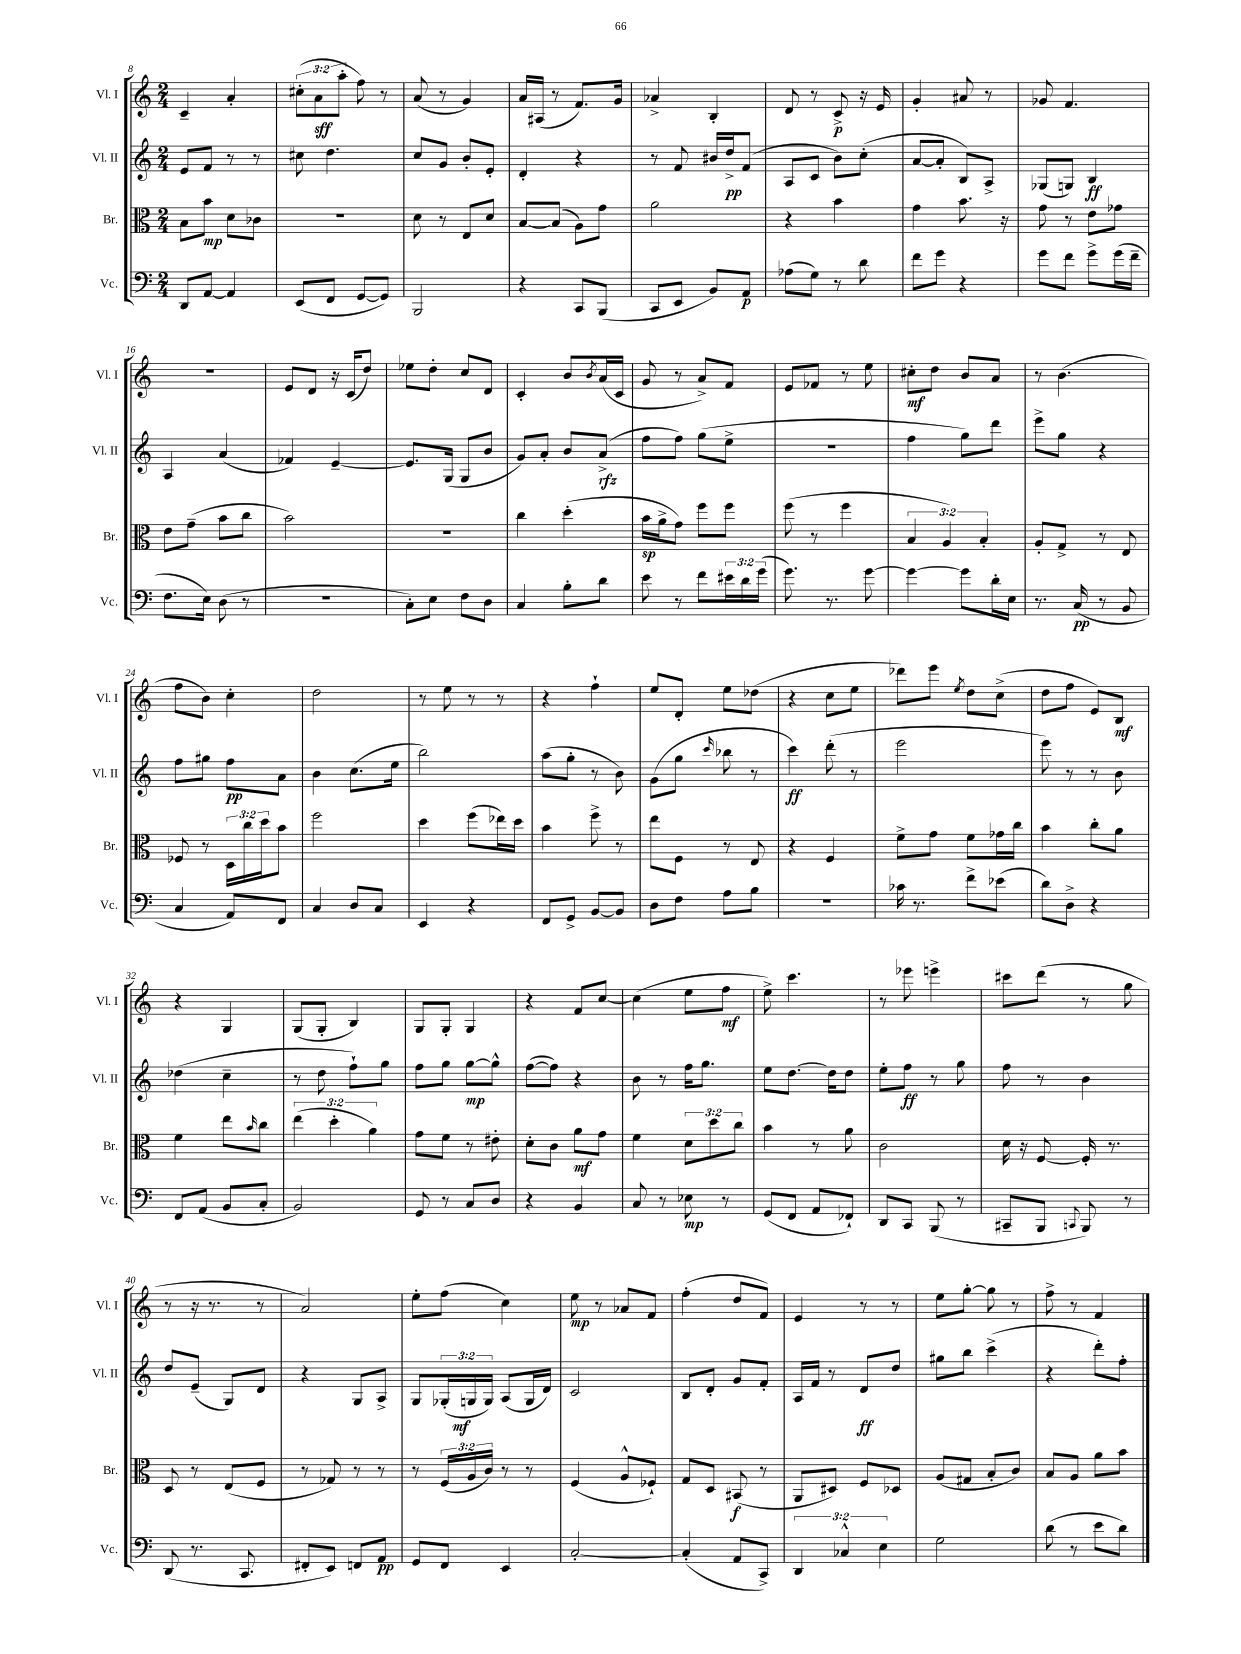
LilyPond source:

<<
\new StaffGroup <<
\new Staff = "s0" \with { instrumentName = "Vl. I" shortInstrumentName = "Vl. I" } {
    \clef treble \key c \major \numericTimeSignature \time 2/4 \override Staff.TupletNumber.text = #tuplet-number::calc-fraction-text
    c'4-- a'4-. |
    \tuplet 3/2 { cis''8-.( a'8\sff a''8-. } f''8) r8 |
    a'8( r8 g'4) |
    a'16 ais16( r8 f'8.) g'16 |
    aes'4-> b4-. |
    d'8 r8 c'8->\p r16 e'16 |
    g'4-. ais'8 r8 |
    ges'8 f'4. |
    R2 |
    e'8 d'8 r16 c'16( d''8) |
    ees''8 d''8-. c''8 d'8 |
    c'4-. b'8 \acciaccatura { b'8 } a'16( c'16 |
    g'8 r8 a'8->) f'8 |
    e'8 fes'8 r8 e''8 |
    cis''8-.\mf d''8 b'8 a'8 |
    r8 b'4.( |
    f''8 b'8) c''4-. |
    d''2 |
    r8 e''8 r8 r8 |
    r4 f''4-! |
    e''8 d'8-. e''8 des''8( |
    r4 c''8 e''8 |
    des'''8) e'''8 \acciaccatura { e''8 } d''8 c''8->( |
    d''8 f''8 e'8) b8\mf |
    r4 g4 |
    g8( g8-. b4) |
    g8 g8-. g4 |
    r4 f'8 c''8~ |
    c''4( e''8 f''8\mf |
    e''8->) c'''4. |
    r8 ees'''8 e'''4-> |
    cis'''8 d'''8( r8 g''8 |
    r8 r16 r8. r8 |
    a'2) |
    e''8-. f''8( c''4) |
    e''8\mp r8 aes'8 f'8 |
    f''4-.( d''8 f'8) |
    e'4 r8 r8 |
    e''8 g''8~-. g''8 r8 |
    f''8-> r8 f'4 \bar "|." |
}
\new Staff = "s1" \with { instrumentName = "Vl. II" shortInstrumentName = "Vl. II" } {
    \clef treble \key c \major \numericTimeSignature \time 2/4 \override Staff.TupletNumber.text = #tuplet-number::calc-fraction-text
    e'8 f'8 r8 r8 |
    cis''8 d''4. |
    c''8 g'8 b'8-. e'8-. |
    d'4-. r4 |
    r8 f'8 bis'16 d''16->\pp f'8( |
    a8 c'8 b'8) c''8-.( |
    a'8~ a'8-. b8) a8-> |
    ges8( g8) b4\ff |
    a4 a'4( |
    fes'4) e'4~-- |
    e'8. g16( g8 b'8 |
    g'8) a'8-. b'8 a'8->\rfz( |
    f''8 f''8) g''8( e''8-> |
    r2 |
    f''4 g''8) d'''8 |
    e'''8-> g''8 r4 |
    f''8 gis''8 f''8\pp a'8 |
    b'4 c''8.( e''16 |
    b''2) |
    a''8( g''8-. r8 b'8) |
    g'8( g''8 \grace { c'''16 } bes''8 r8 |
    c'''4\ff) d'''8-.( r8 |
    e'''2 |
    e'''8) r8 r8 b'8 |
    des''4( c''4-- |
    r8 d''8 f''8-!) g''8 |
    f''8 g''8 g''8~\mp g''8-^ |
    f''8~( f''8) r4 |
    b'8 r8 f''16 g''8. |
    e''8 d''8.~ d''16 d''8 |
    e''8-. f''8\ff r8 g''8 |
    f''8 r8 b'4 |
    d''8 e'8--( g8) d'8 |
    r4 g8 a8-> |
    g8 \tuplet 3/2 { ges16-.( g16\mf g16) } a8( g16 d'16) |
    c'2 |
    b8 d'8-. g'8 f'8-. |
    a16 f'16 r8 d'8\ff d''8 |
    gis''8 b''8 c'''4->( |
    r4 d'''8-.) f''8-. \bar "|." |
}
\new Staff = "s2" \with { instrumentName = "Br." shortInstrumentName = "Br." } {
    \clef alto \key c \major \numericTimeSignature \time 2/4 \override Staff.TupletNumber.text = #tuplet-number::calc-fraction-text
    b8 b'8\mp d'8 ces'8 |
    R2 |
    d'8 r8 e8 d'8 |
    b8~ b8( a8) g'8 |
    a'2 |
    r4 b'4 |
    g'4 b'8. r16 |
    g'8 r8 e'8 ges'8 |
    e'8 g'8--( b'8 c''8 |
    b'2) |
    R2 |
    c''4 d''4-.( |
    b'16\sp a'16-> g'8) f''8 f''8 |
    f''8( r8 f''4 |
    \tuplet 3/2 { b4 a4) b4-. } |
    a8-. g8-> r8 e8 |
    fes8 r8 \tuplet 3/2 { d16 c''16 d''16 } b'8 |
    f''2 |
    d''4 f''8( ees''16) d''16 |
    b'4 f''8-> r8 |
    e''8 f8 r8 e8 |
    r4 f4 |
    f'8-> g'8 f'8 ges'16 c''16 |
    b'4 c''8-. a'8 |
    f'4 e''8 \grace { b'16 } c''8 |
    \tuplet 3/2 { e''4( d''4-. a'4) } |
    g'8 f'8 r8 eis'8-. |
    d'8-. c'8 a'8\mf g'8 |
    f'4 \tuplet 3/2 { d'8 d''8 c''8 } |
    b'4 r8 a'8 |
    c'2 |
    d'16 r16 f8~ f16-. r8. |
    d8 r8 e8( f8 |
    r8 ges8) r8 r8 |
    r8 \tuplet 3/2 { f16( a16 c'16) } r8 r8 |
    f4( a8-^ fes8-!) |
    g8 d8 bis,8\f( r8 |
    a,8 dis8) f8 des8 |
    a8( gis8 b8-. c'8) |
    b8 a8 a'8 b'8 \bar "|." |
}
\new Staff = "s3" \with { instrumentName = "Vc." shortInstrumentName = "Vc." } {
    \clef bass \key c \major \numericTimeSignature \time 2/4 \override Staff.TupletNumber.text = #tuplet-number::calc-fraction-text
    d,8 a,8~ a,4 |
    e,8( f,8 g,8~ g,8) |
    b,,2 |
    r4 c,8 b,,8( |
    c,8 e,8 b,8) a,8\p |
    aes8( g8) r8 d'8 |
    f'8 g'8 r4 |
    g'8 f'8 g'8-> g'16( f'16-- |
    f8. e16) d8( r8 |
    r2 |
    c8-.) e8 f8 d8 |
    c4 b8-. d'8 |
    e'8 r8 f'8 \tuplet 3/2 { eis'16 d'16 g'16( } |
    g'8.) r8. g'8~ |
    g'4~ g'8 d'16-. e16 |
    r8. c16\pp( r8 b,8 |
    c4 a,8) f,8 |
    c4 d8 c8 |
    e,4 r4 |
    f,8 g,8-> b,8~ b,8 |
    d8 f8 a8 b8 |
    r2 |
    ces'16 r8. f'8-> ees'8( |
    d'8) d8-> r4 |
    f,8 a,8( b,8 c8-. |
    b,2) |
    g,8 r8 c8 d8 |
    r4 b,4 |
    c8 r8 ees8\mp r8 |
    g,8( f,8 a,8 fes,8-!) |
    d,8 c,8 b,,8( r8 |
    cis,8-- b,,8 \appoggiatura { c,8 } b,,8) r8 |
    d,8( r8. c,8. |
    fis,8-. e,8) f,8 a,8\pp |
    g,8 f,8 e,4 |
    c2~-. |
    c4-.( a,8 c,8->) |
    \tuplet 3/2 { d,4 ces4-^ e4 } |
    g2 |
    d'8( r8 e'8 d'8) \bar "|." |
}
>>
>>
\layout { \context { \Score currentBarNumber = #8 } }
